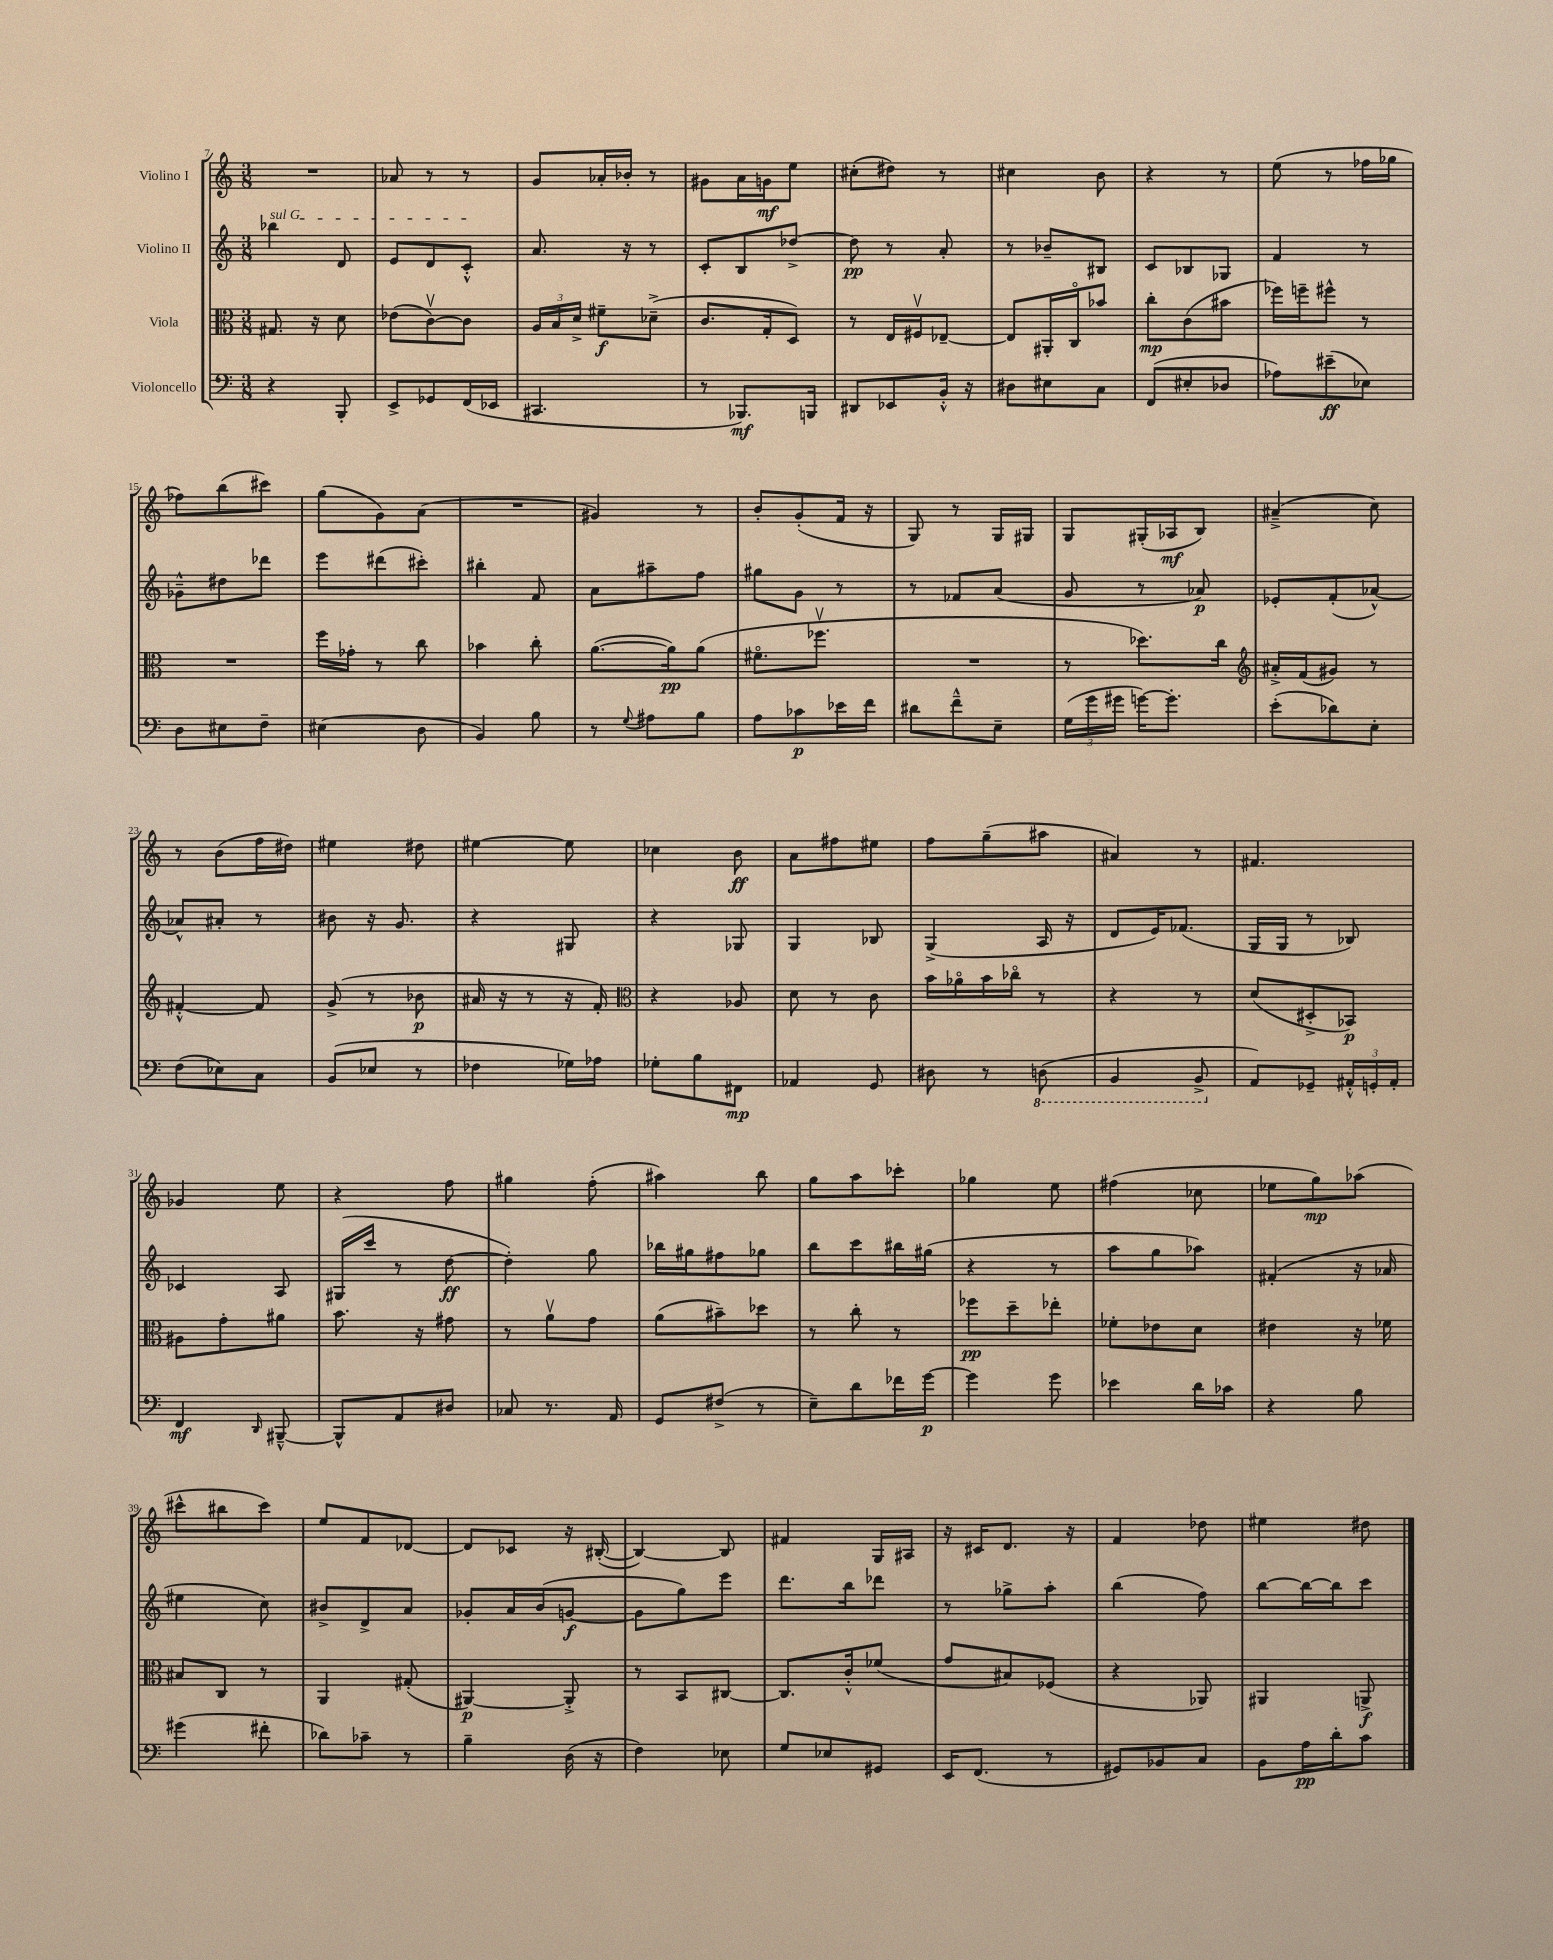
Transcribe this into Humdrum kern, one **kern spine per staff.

**kern	**kern	**kern	**kern
*staff4	*staff3	*staff2	*staff1
*clefF4	*clefC3	*clefG2	*clefG2
*k[]	*k[]	*k[]	*k[]
*M3/8	*M3/8	*M3/8	*M3/8
4r	8.G#	4bb-	4.r
.	16r	.	.
8BBB'	8d	8d	.
=	=	=	=
8EE^	(8e-	8e	8a-
8GG-	[8cv)	8d	8r
(16FF	8c]	8c'^^	8r
16EE-	.	.	.
=	=	=	=
4.CC#	24A	8.a	8g
.	24B	.	.
.	24d^	.	.
.	8f#~	.	16a-'
.	.	16r	16b-'
.	(8d-~^	8r	8r
=	=	=	=
8r	8.c	8c'	8g#
8.BBB-)	.	8B	16a
.	16G'	.	16g
.	8D)	[8dd-^	8ee
16BBB	.	.	.
=	=	=	=
8DD#	8r	8dd-]	(8cc#'
8EE-	16E	8r	8dd#)
.	16F#v	.	.
16BB'^^	[8E-~	8a'	8r
16r	.	.	.
=	=	=	=
8D#	8E-]	8r	4cc#
8E#	16AA#'	8b-~	.
.	16Co	.	.
8C	8b-	8B#	8b
=	=	=	=
(8FF	8cc'	8c	4r
8E#'	(8c	8B-	.
8D-	8b#	8G-	8r
=	=	=	=
8A-)	16ff-)	4f	(8ee
.	16ff~	.	.
(8e#~	8ff#^^	.	8r
8E-)	8r	8r	16ff-
.	.	.	16gg-
=	=	=	=
8D	4.r	8g-~^^	8ff-)
8E#	.	8dd#	(8bb
8F~	.	8ddd-	8ccc#)
=	=	=	=
(4E#	16ff	8eee	(8gg
.	16g-'	.	.
.	8r	(8ddd#	8g)
8D	8cc	8ccc#')	(8a
=	=	=	=
4BB)	4b-	4bb#'	4.r
8B	8cc'	8f	.
=	=	=	=
8r	([8.a	8a	4g#)
8qqG	.	.	.
8A#	.	8aa#~	.
.	16a])	.	.
8B	(8a	8ff	8r
=	=	=	=
8A	8.f#o	8gg#	8b'
8c-	.	8g	(8g'
.	8.ff-v	.	.
16e-	.	8r	16f
16f	.	.	16r
=	=	=	=
8d#	4.r	8r	8G)
8f~^^	.	8f-	8r
8E~	.	(8a	16G
.	.	.	16G#
=	=	=	=
(24G	8r	8g	8G
24g	.	.	.
24g#	.	.	.
[16g)	8.dd-)	8r	(16G#'
8.g']	.	.	16A-
.	.	8a-)	8B)
.	16cc	.	.
=	=	=	=
*	*clefG2	*	*
(8e'	16a#'^	8e-'	(4a#~^
.	(16f	.	.
8d-)	8g#)	(8f'	.
8E'	8r	[8a-^^)	8cc)
=	=	=	=
(8F	[4f#'^^	8a-^^]	8r
8E-)	.	8a#'	(8b
8C	8f#]	8r	16ff
.	.	.	16dd#)
=	=	=	=
(8BB	(8g^	8b#	4ee#
8E-	8r	16r	.
.	.	8.g	.
8r	8b-	.	8dd#
=	=	=	=
4F-	16a#	4r	[4ee#
.	16r	.	.
.	8r	.	.
16G-)	16r	8G#	8ee#]
16A-	16f')	.	.
=	=	=	=
*	*clefC3	*	*
8G-'	4r	4r	4cc-
8B	.	.	.
8FF#	8A-	8G-	8b
=	=	=	=
4AA-	8d	4G	8a
.	8r	.	8ff#
8GG	8c	8B-	8ee#
=	=	=	=
8D#	16b	(4G^	8ff
.	16a-o	.	.
8r	16b	.	(8gg~
.	16cc-o	.	.
(8DD	8r	16A	8aa#
.	.	16r	.
=	=	=	=
4BBB	4r	8d	4a#)
.	.	16e)	.
.	.	(8.f-	.
8BBB^	8r	.	8r
=	=	=	=
8AA)	(8d	16G	4.f#
.	.	16G	.
8GG-~	8D#'^	8r	.
24AA#'^^	8BB-)	8B-)	.
24GG'	.	.	.
24AA#'	.	.	.
=	=	=	=
4FF	8A#	4c-	4g-
.	8g'	.	.
16qqDD	.	.	.
[8BBB#~^^	8a#	8A	8ee
=	=	=	=
8BBB#^^]	8.b	(16G#	4r
.	.	16ccc	.
8AA	.	8r	.
.	16r	.	.
8D#	8g#	[8dd	8ff
=	=	=	=
8C-	8r	4dd'])	4gg#
8.r	8av	.	.
.	8g	8gg	(8ff'
16AA	.	.	.
=	=	=	=
8GG	(8a	16bb-	4aa#)
.	.	16gg#	.
(8F#^	8b#~)	8ff#	.
8r	8dd-	8gg-	8bb
=	=	=	=
8E~)	8r	8bb	8gg
8d	8cc'	8ccc	8aa
16f-	8r	16bb#	8ccc-'
[16g	.	(16gg#	.
=	=	=	=
4g]	8ff-	4r	4gg-
.	8dd~	.	.
8g	8ee-'	8r	8ee
=	=	=	=
4e-	8f-'	8aa	(4ff#
.	8e-	8gg	.
16d	8d	8aa-)	8cc-
16c-	.	.	.
=	=	=	=
4r	4e#	(4f#'	8ee-
.	.	.	8gg)
8B	16r	16r	(8aa-
.	16f-	16a-	.
=	=	=	=
(4g#	8B#	4ee#	8ccc#^^
.	8C	.	8bb#
8f#'	8r	8cc)	8ccc#)
=	=	=	=
8d-)	4AA	8b#^	8ee
8c-~	.	8d^	8f
8r	(8G#'	8a	[8d-
=	=	=	=
4B~	[4AA#)	8g-'	8d-]
.	.	16a	8c-
.	.	(16b	.
(16D	8AA#'^]	[8g	16r
16r	.	.	([16B#'
=	=	=	=
4F)	8r	8g]	4B#_)
.	8BB	8gg)	.
8E-	[8C#	8eee	8B#]
=	=	=	=
8G	8.C#]	8.ddd	4f#
8E-	.	.	.
.	16c'^^	16bb	.
8GG#	(8f-	8ddd-	16G
.	.	.	16A#
=	=	=	=
16EE	8g	8r	16r
(8.FF	.	.	16c#
.	8B#)	8gg-^	8.d
8r	(8F-	8aa'	.
.	.	.	16r
=	=	=	=
8GG#)	4r	(4bb	4f
8BB-	.	.	.
8C	8AA-)	8ff)	8dd-
=	=	=	=
8BB	4AA#	[8bb	4ee#
16A	.	16bb_	.
16d'	.	16bb]	.
8c	8AA^	8ccc	8dd#
==	==	==	==
*-	*-	*-	*-
